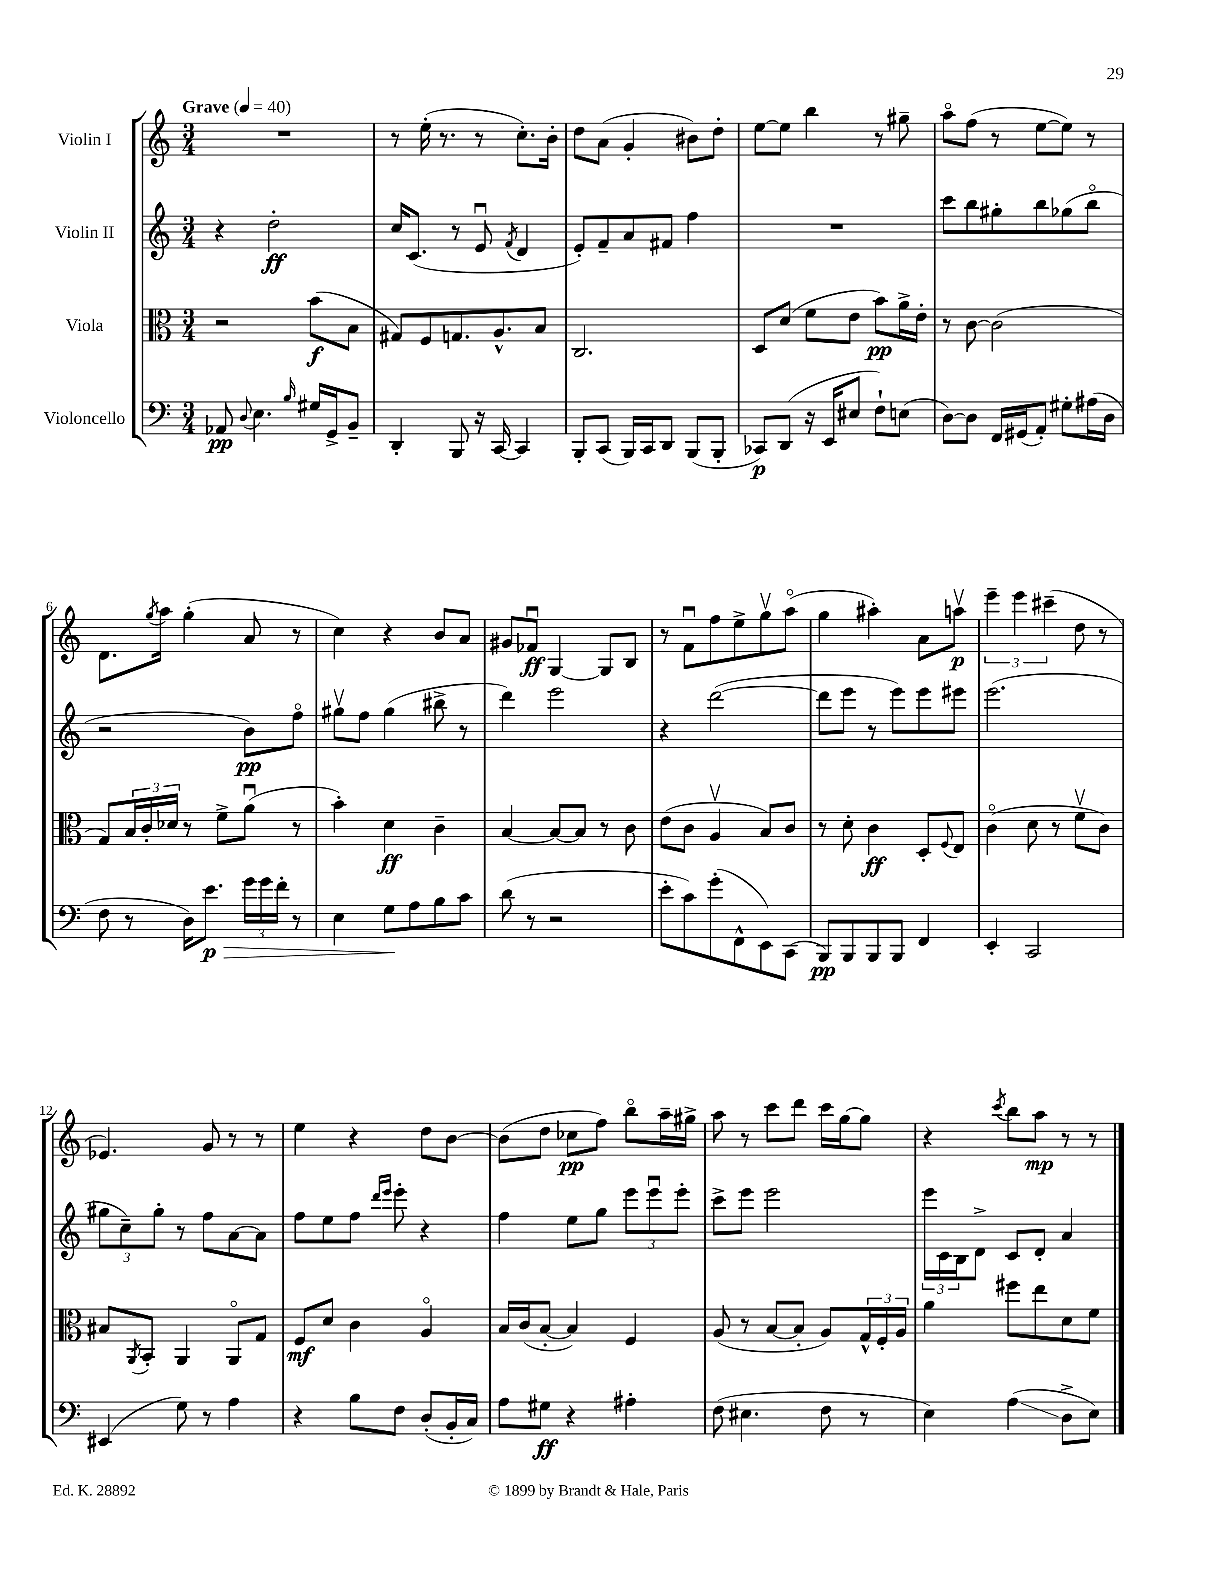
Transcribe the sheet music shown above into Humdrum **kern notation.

**kern	**kern	**kern	**kern
*staff4	*staff3	*staff2	*staff1
*clefF4	*clefC3	*clefG2	*clefG2
*k[]	*k[]	*k[]	*k[]
*M3/4	*M3/4	*M3/4	*M3/4
*MM40	*MM40	*MM40	*MM40
8AA-	2r	4r	2.r
8qqD	.	.	.
4.E	.	.	.
.	.	2dd'	.
16qqB	.	.	.
16G#	(8b	.	.
16GG^	.	.	.
8BB~	8B	.	.
=	=	=	=
4DD'	8G#)	16cc	8r
.	.	(8.c	.
.	8F	.	(16ee'
.	.	.	8.r
8BBB	8.G	8r	.
16r	.	8eu	8r
[16CC	8.A^^	.	.
.	.	8qf	.
4CC]	.	4d	8.cc')
.	8B	.	.
.	.	.	16b'
=	=	=	=
8BBB'	2.C	8e')	8dd
(8CC	.	8f~	(8a
16BBB)	.	8a	4g'
16CC	.	.	.
8DD	.	8f#	.
(8BBB	.	4ff	8b#)
8BBB'	.	.	8dd'
=	=	=	=
8CC-)	8D	2.r	[8ee
(8DD	(8d	.	8ee]
16r	8f	.	4bb
16EE	.	.	.
8E#	8e	.	.
8F`)	8b)	.	8r
(8E	16a^	.	8gg#~
.	16e'	.	.
=	=	=	=
[8D)	8r	8ccc	8aao
8D]	[8c	8bb	(8ff
16FF	(2c]	8gg#'	8r
(16GG#	.	.	.
8AA')	.	8bb	[8ee
8G#'	.	(8gg-	8ee])
(16A#	.	8bbo	8r
16D	.	.	.
=	=	=	=
8F	8G)	2r	8.d
8r	24B	.	.
.	24c'	.	.
.	.	.	8qgg
.	.	.	16aa
.	24d-	.	.
16D)	8r	.	(4gg'
8.e	.	.	.
.	8f^	.	.
24g	(8au	8b)	8a
24g	.	.	.
24f'	.	.	.
8r	8r	8ffo	8r
=	=	=	=
4E	4b')	8gg#v	4cc)
.	.	8ff	.
8G	4d	(4gg#	4r
8A	.	.	.
8B	4c~	8bb#^	8b
8c	.	8r	8a
=	=	=	=
(8d	[4B	4ddd)	8g#
8r	.	.	8f-u
2r	8B_	2eee	[4G
.	8B]	.	.
.	8r	.	8G]
.	8c	.	8B
=	=	=	=
8e'	(8e	4r	8r
8c)	8c	.	8fu
(8g'	4Av	([2ddd	8ff
8FF^^	.	.	8ee^
8EE)	8B)	.	8ggv
(8CC	8c	.	(8aao
=	=	=	=
8BBB)	8r	8ddd]	4gg
8BBB	8d'	8eee	.
8BBB	4c	8r	4aa#')
8BBB	.	8eee)	.
4FF	8D'	8eee	8a
.	8qqF	.	.
.	8E	8eee#	8aav
=	=	=	=
4EE'	(4co	(2.eee	6eee~
.	.	.	6eee
2CC	8d	.	.
.	.	.	(6ccc#~
.	8r	.	.
.	8fv	.	8dd
.	8c)	.	8r
=	=	=	=
(4EE#	8B#	12gg#	4.e-)
.	.	12cc~)	.
.	8qAA	.	.
.	8BB'	.	.
.	.	12gg#'	.
8G)	4AA	8r	.
8r	.	8ff	8g
4A	8AAo	[8a	8r
.	8G	8a]	8r
=	=	=	=
4r	8F	8ff	4ee
.	8d	8ee	.
8B	4c	8ff	4r
.	.	16qqddd	.
.	.	16qqeee	.
8F	.	8eee'	.
(8D'	4Ao	4r	8dd
16BB'	.	.	[8b
16C)	.	.	.
=	=	=	=
8A	16B	4ff	(8b]
.	(16c	.	.
8G#	[8B'	.	8dd
4r	4B])	8ee	8cc-
.	.	8gg	8ff)
4A#'	4F	12eee	8bbo
.	.	12eeeu	.
.	.	.	16aa~
.	.	12eee'	.
.	.	.	16gg#^
=	=	=	=
(8F	(8A	8ccc^	8aa
4.E#	8r	8eee	8r
.	[8B	2eee	8ccc
.	8B']	.	8ddd
8F	8A)	.	16ccc
.	.	.	[16gg
8r	24G^^	.	8gg]
.	24F'	.	.
.	24A	.	.
=	=	=	=
4E)	4a	24eee	4r
.	.	24c	.
.	.	24B	.
.	.	8d^	.
.	.	.	8qccc
(4A	8ff#	8c	8bb
.	8ee	8d'	8aa
8D^	8d	4a	8r
8E)	8f	.	8r
==	==	==	==
*-	*-	*-	*-
